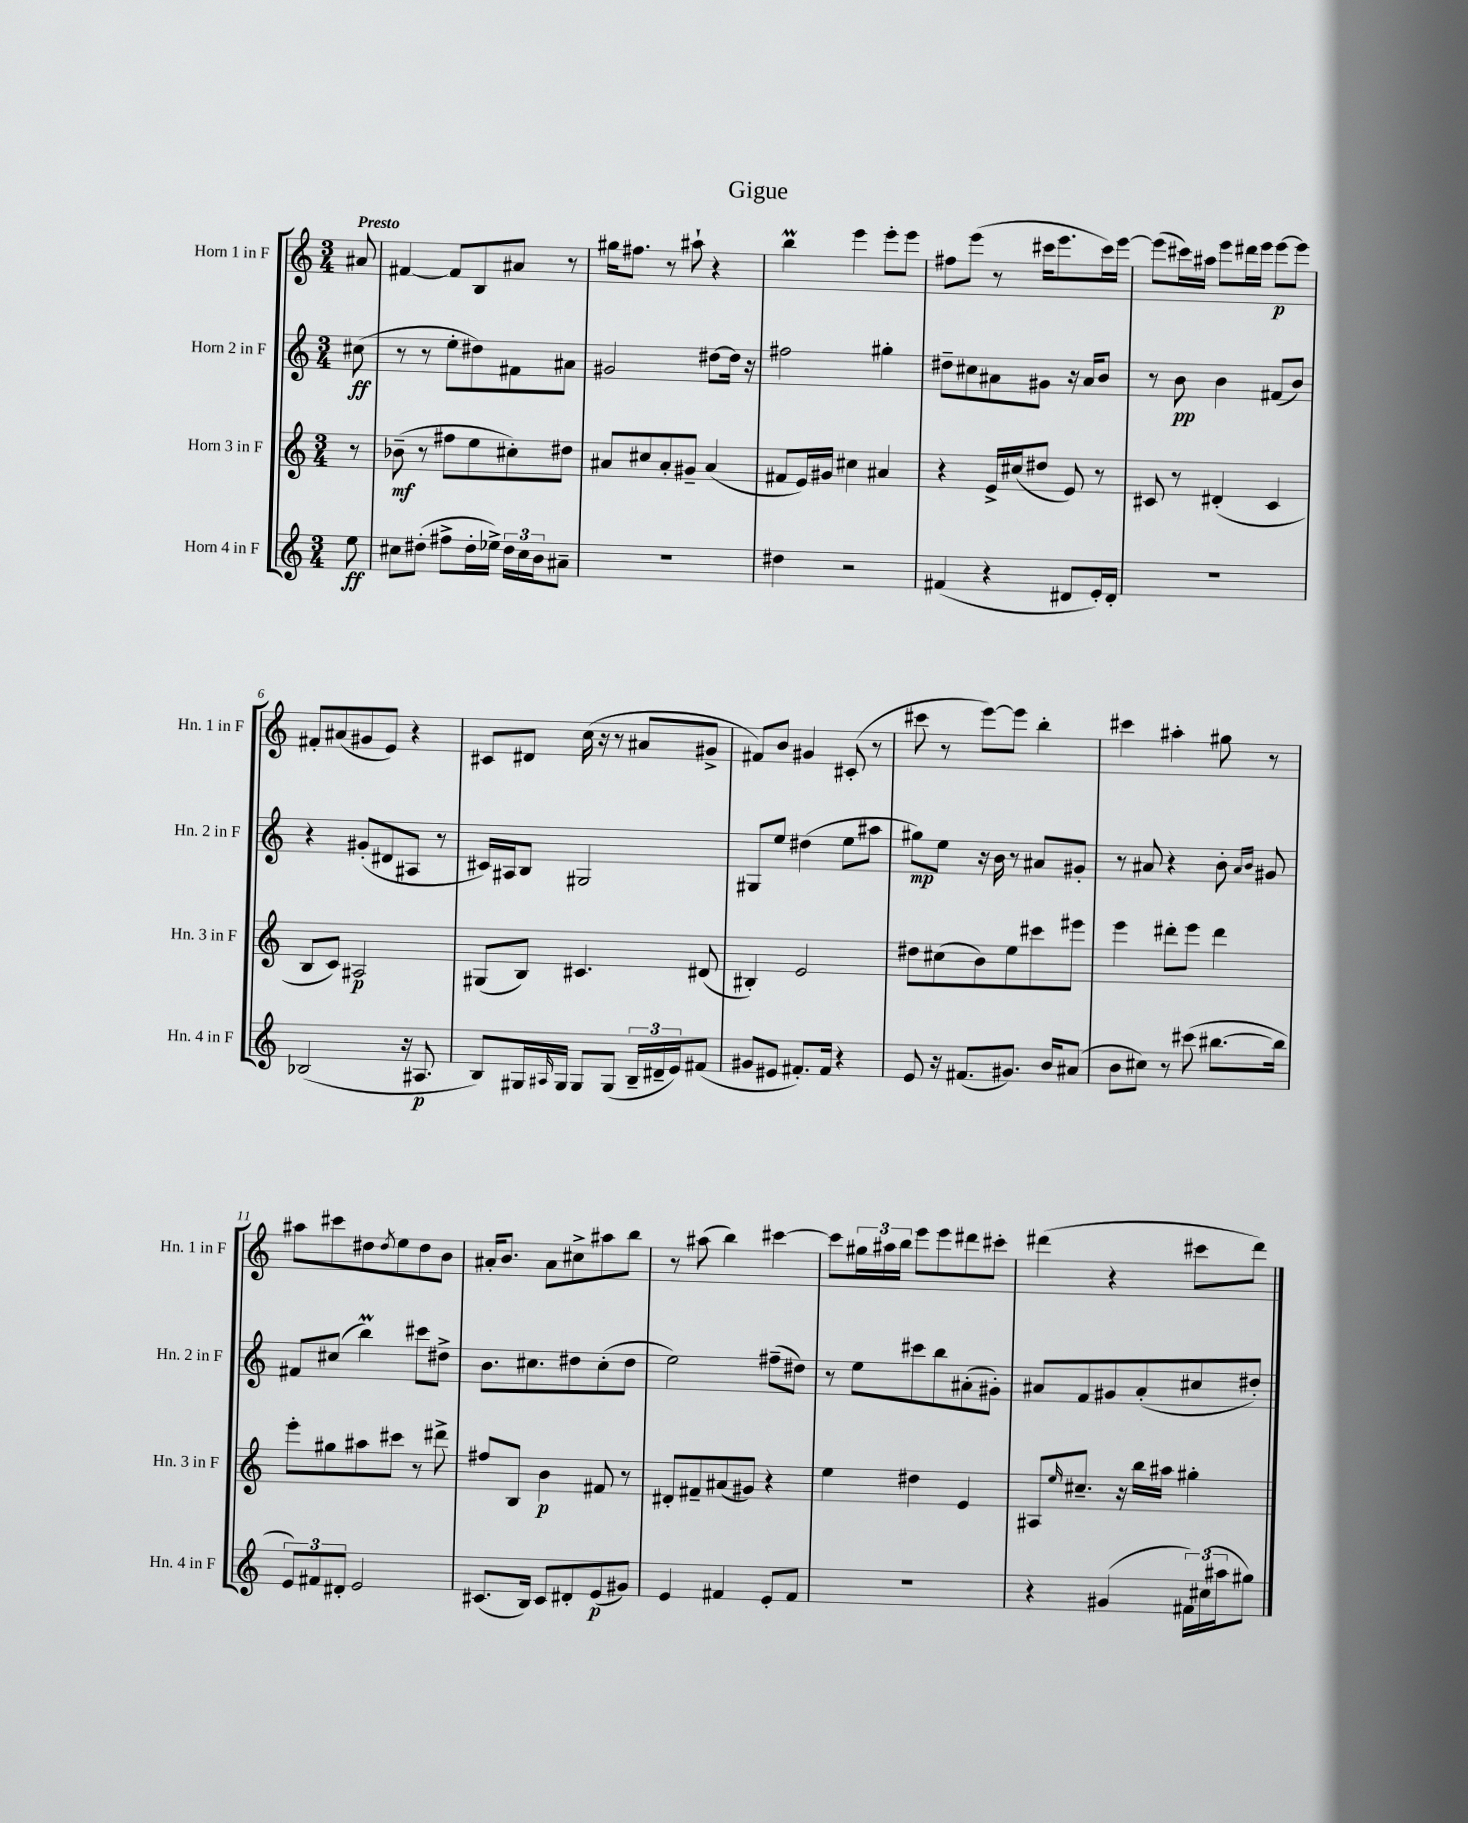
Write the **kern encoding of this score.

**kern	**kern	**kern	**kern
*staff4	*staff3	*staff2	*staff1
*clefG2	*clefG2	*clefG2	*clefG2
*k[]	*k[]	*k[]	*k[]
*M3/4	*M3/4	*M3/4	*M3/4
8ee\	8r	(8cc#\	8a#/
=	=	=	=
8cc#\L	(8b-~\	8r	[4f#/
(8dd#'\J	8r	8r	.
8ff#^\L	8ff#\L	8ee'\L	8f#/]L
16dd#'\L	8ee\	8dd#\)	8B/
16ee-^\JJ)	.	.	.
24dd#\LL	8cc#'\)	8f#\	8a#/J
24cc#\	.	.	.
24b\J	.	.	.
8a#~\J	8dd#\J	8a#\J	8r
=	=	=	=
2.r	8a#/L	2g#/	16gg#\LK
.	.	.	8.ff#\J
.	8cc#/	.	.
.	8a#'/	.	8r
.	8g#~/J	.	8aa#`\
.	(4a#/	[8dd#\L	4r
.	.	16dd#\]Jk	.
.	.	16r	.
=	=	=	=
4dd#\	8f#/L	2ff#\	4bb\
.	16e/L)	.	.
.	16g#/JJ	.	.
2r	4cc#\	.	4eee\
.	4a#/	4gg#'\	8eee'\L
.	.	.	8eee\J
=	=	=	=
(4f#/	4r	8dd#~\L	8ff#\L
.	.	8cc#\	(8eee\J
4r	16e^/LL	8a#\	8r
.	(16cc#/J	.	.
.	8dd#/J	8g#\J	16ccc#\LK
.	.	.	8.eee\
8d#/L	8e/)	16r	.
.	.	16a#/LK	.
16e'/L)	8r	8b/J	16ccc#\L)
16d#'/JJ	.	.	[16eee\JJ
=	=	=	=
2.r	8c#/	8r	(8eee\]L
.	8r	8b\	16ccc#\L)
.	.	.	16aa#\JJ
.	(4d#'/	4b\	8eee\L
.	.	.	16ddd#\L
.	.	.	16eee\JJ
.	4c#/	(8f#/L	[8eee\L
.	.	8b/J)	8eee\]J
=	=	=	=
(2B-/	8B/L	4r	8f#'/L
.	8c/J)	.	(8a#/
.	2A#/	(8g#'/L	8g#/
.	.	8d#/	8e/J)
16r	.	8A#/J	4r
8.A#/	.	.	.
.	.	8r	.
=	=	=	=
8B/L)	(8G#/L	16c#/LL)	8c#/L
.	.	16A#/J	.
16G#/L	8B/J)	8B/J	8d#/J
16qqA#/	.	.	.
16G#/JJ	.	.	.
8G#/L	4.c#/	2G#/	(16cc\
.	.	.	16r
(8G#/J	.	.	8r
24B~/LL	.	.	8a#/L
24d#~/	.	.	.
24e/J)	.	.	.
(8f#/J	(8d#/	.	8g#^/J
=	=	=	=
8g#/L	4B#'/)	8G#/L	8f#/L)
8e#/J	.	8ee/J	8b/J
8.f#'/L)	2e/	(4dd#\	4g#/
16f#/Jk	.	.	.
4r	.	8ee\L	(8c#'/
.	.	8aa#\J	8r
=	=	=	=
8e/	8dd#\L	8gg#\L)	8ccc#\
16r	(8cc#\	8ee\J	8r
(8.f#/L	.	.	.
.	8b\)	16r	[8eee\L)
.	.	16b\	.
8.g#/J)	8ee\	8r	8eee\]J
.	8ccc#\	8a#/L	4bb'\
16b/LK	.	.	.
(8a#/J	8eee#\J	8g#'/J	.
=	=	=	=
8b\L	4eee\	8r	4ccc#\
8cc#\J)	.	8a#/	.
8r	8ddd#'\L	4r	4aa#'\
(8ccc#\	8eee\J	.	.
[8.bb#\L	4ddd#\	8b'\	8gg#\
.	.	16qqa#/LL	.
.	.	16qqb/JJ	.
.	.	8g#/	8r
16bb#\]Jk	.	.	.
=	=	=	=
12e/L)	8eee'\L	8f#/L	8aa#\L
12f#/	.	.	.
.	8gg#\	(8cc#/J	8ccc#\
12d#'/J	.	.	.
2e/	8aa#\	4bb\)	8dd#\
.	.	.	8qdd#/
.	8ccc#\J	.	8ee\
.	8r	8ccc#\L	8dd#\
.	8ddd#^\	8dd#^\J	8b\J
=	=	=	=
(8.c#/L	8ff#/L	8.b\L	16a#'/LK
.	.	.	8.b/J
.	8B/J	.	.
16B/Jk)	.	8.cc#\	.
8c#/L	4b\	.	8a#\L
8d#'/	.	8dd#\	8cc#^\
(8e/	8f#/	(8cc#'\	8aa#\
8g#/J)	8r	8dd#\J	8bb\J
=	=	=	=
4e/	8d#'/L	2ee\)	8r
.	8f#~/	.	(8aa#\
4f#/	(8a#/	.	4bb\)
.	8g#/J)	.	.
8e'/L	4r	(8ff#~\L	[4ccc#\
8f#/J	.	8dd#\J)	.
=	=	=	=
2.r	4ee\	8r	8ccc#\]L
.	.	8ee\L	24gg#\L
.	.	.	24aa#\
.	.	.	24bb\JJ
.	4dd#\	8ccc#\	8eee\L
.	.	8bb\	8eee\
.	4e/	(8a#'\	8ddd#\
.	.	8g#'\J)	8ccc#'\J
=	=	=	=
4r	8A#/L	8a#/L	(4ddd#\
.	16qqee/	.	.
.	8.cc#~/J	8f/	.
(4g#/	.	8g#/	4r
.	16r	.	.
.	16bb\LL	(8a#'/	.
.	16aa#\JJ	.	.
24f#\LL)	4gg#'\	8cc#/	8ccc#\L
(24cc#\	.	.	.
24aa#\J	.	.	.
8gg#\J)	.	8dd#'/J)	8ddd#\J)
==	==	==	==
*-	*-	*-	*-
